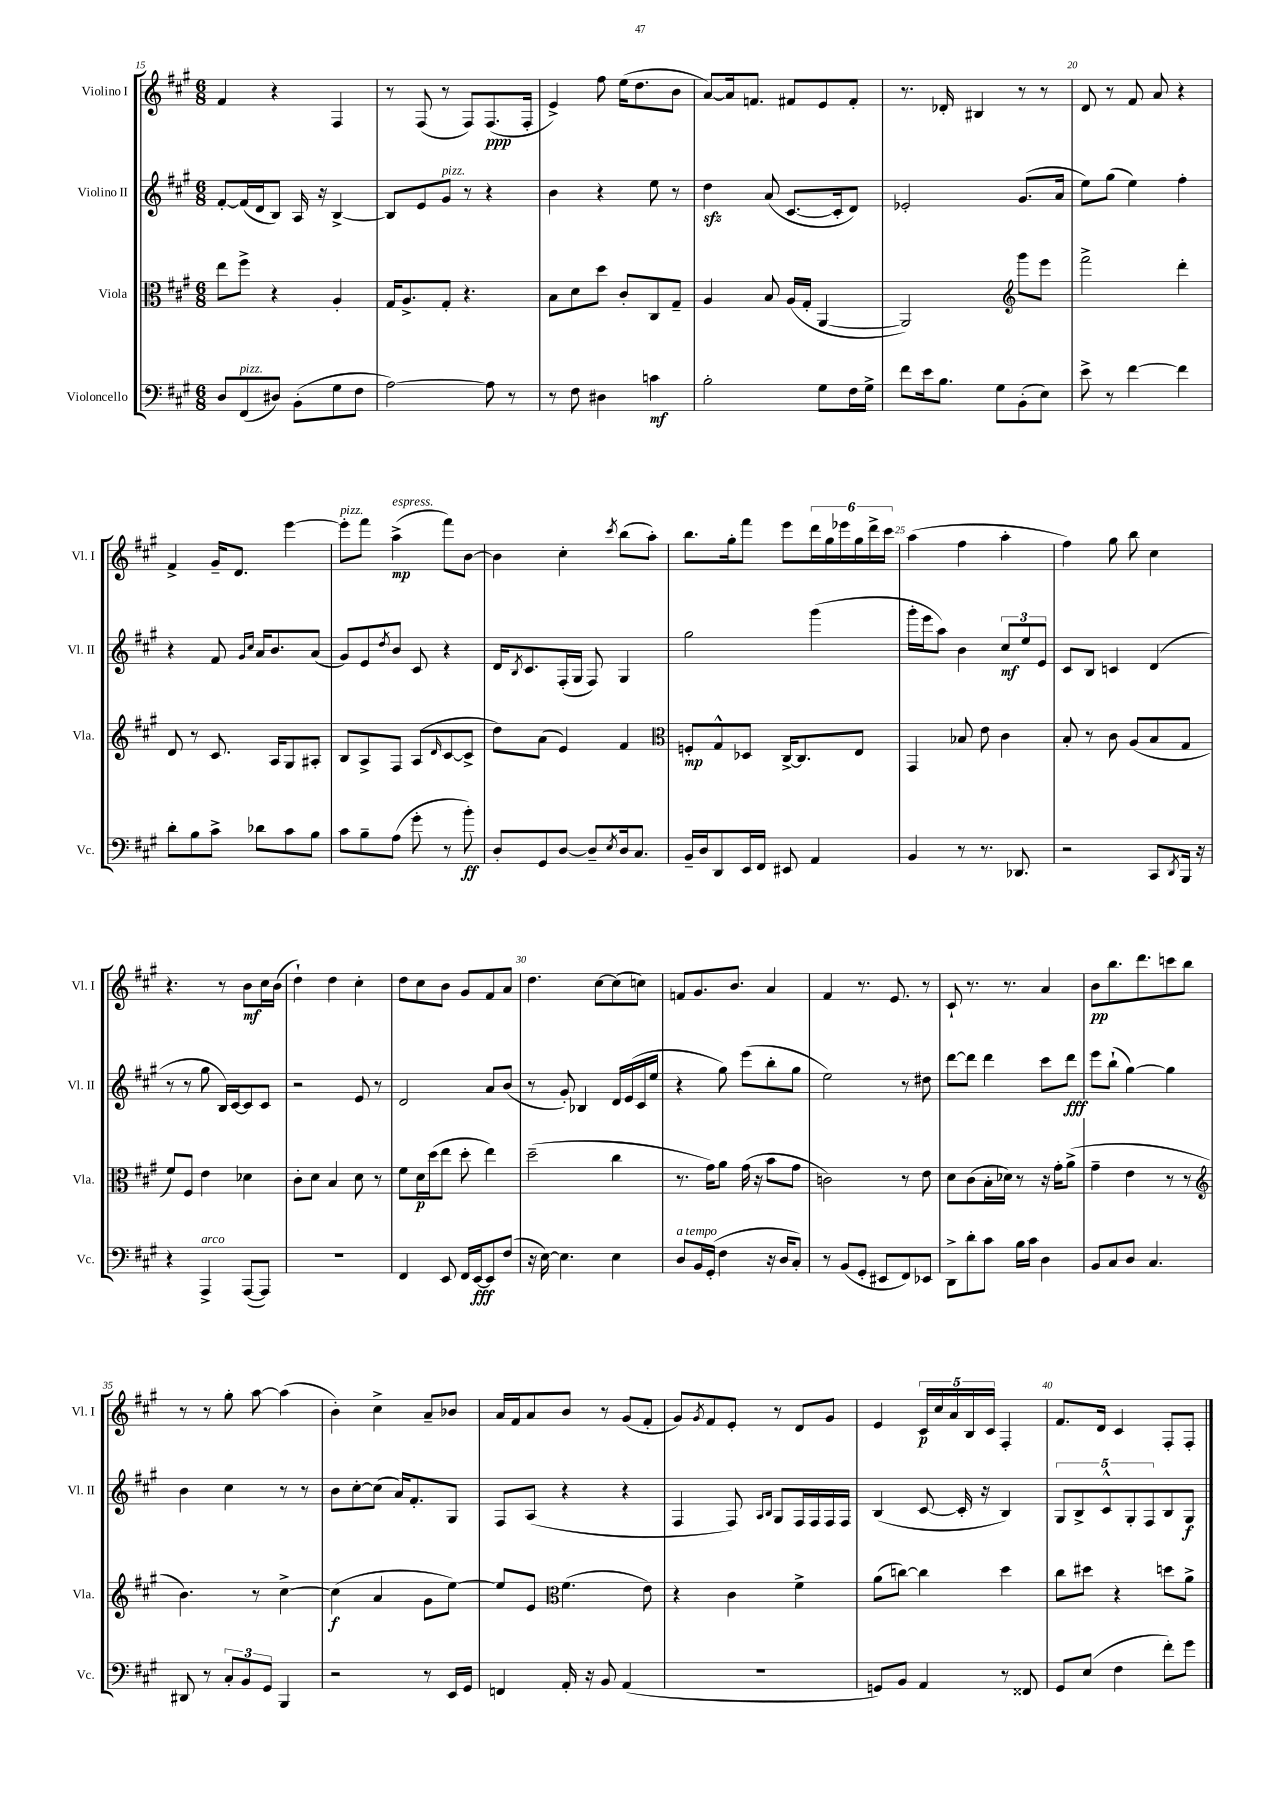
<<
\new StaffGroup <<
\new Staff = "s0" \with { instrumentName = "Violino I" shortInstrumentName = "Vl. I" } {
    \clef treble \key a \major \numericTimeSignature \time 6/8
    fis'4 r4 fis4 |
    r8 fis8( r8 fis8) fis8.\ppp( fis16-. |
    e'4->) fis''8 e''16( d''8. b'8 |
    a'8~) a'16 f'8. fis'8 e'8 fis'8-. |
    r8. des'16-. bis4 r8 r8 |
    d'8 r8 fis'8 a'8 r4 |
    fis'4-> gis'16-- d'8. e'''4~ |
    e'''8-.^\markup { \italic "pizz." } fis'''8 a''4->\mp^\markup { \italic "espress." }( fis'''8) b'8~ |
    b'4 cis''4-. \acciaccatura { cis'''8 } b''8( a''8-.) |
    b''8. gis''16-. fis'''8 e'''8 \tuplet 6/4 { d'''16 gis''16 ees'''16 gis''16 d'''16-> cis'''16 } |
    a''4( fis''4 a''4-. |
    fis''4) gis''8 b''8 cis''4 |
    r4. r8 b'8\mf cis''16 b'16( |
    d''4-!) d''4 cis''4-. |
    d''8 cis''8 b'8 gis'8 fis'8 a'8 |
    d''4. cis''8~ cis''8( c''8) |
    f'8 gis'8. b'8. a'4 |
    fis'4 r8. e'8. r8 |
    cis'8-! r8. r8. a'4 |
    b'8\pp b''8. d'''8. c'''8 b''8 |
    r8 r8 gis''8-. a''8~ a''4( |
    b'4-.) cis''4-> a'8-- bes'8 |
    a'16 fis'16 a'8 b'8 r8 gis'8( fis'8-. |
    gis'8) \acciaccatura { gis'8 } fis'8 e'8-. r8 d'8 gis'8 |
    e'4 \tuplet 5/4 { cis'16\p cis''16 a'16 b16 cis'16 } fis4-. |
    fis'8. d'16 cis'4 fis8-. fis8-. \bar "|." |
}
\new Staff = "s1" \with { instrumentName = "Violino II" shortInstrumentName = "Vl. II" } {
    \clef treble \key a \major \numericTimeSignature \time 6/8
    fis'8~-. fis'16( d'16 b8) a16 r16 b4~-> |
    b8 e'8 gis'8^\markup { \italic "pizz." } r8 r4 |
    b'4 r4 e''8 r8 |
    d''4\sfz a'8( cis'8.~ cis'16-. d'8) |
    ees'2-. gis'8.( a'16 |
    e''8) gis''8( e''4) fis''4-. |
    r4 fis'8 \grace { gis'16 cis''16 } a'16 b'8. a'8( |
    gis'8) e'8 \acciaccatura { d''8 } b'8 cis'8 r4 |
    d'16 \acciaccatura { b8 } cis'8. fis16-.( gis16 fis8) gis4 |
    gis''2 gis'''4( |
    gis'''16-. e'''16 a''8) b'4 \tuplet 3/2 { cis''8\mf e''8 e'8 } |
    cis'8 b8 c'4 d'4( |
    r8 r8 gis''8 b16) cis'16~ cis'8 cis'8 |
    r2 e'8 r8 |
    d'2 a'8 b'8( |
    r8 gis'8-.) bes4 d'16 e'16( cis'16 e''16 |
    r4 gis''8) e'''8( b''8-. gis''8 |
    e''2) r8 dis''8 |
    d'''8~ d'''8 d'''4 cis'''8 d'''8\fff |
    e'''8 b''8-!( gis''4~) gis''4 |
    b'4 cis''4 r8 r8 |
    b'8 cis''8~-. cis''8( a'16) fis'8.-. gis8 |
    fis8 a8( r4 r4 |
    fis4 fis8) \grace { a16 b16 } gis8 fis16 fis16 fis16 fis16 |
    b4( cis'8~ cis'16-. r16 b4) |
    \tuplet 5/4 { gis8 b8-> cis'8-^ gis8-. fis8 } b8 gis8\f \bar "|." |
}
\new Staff = "s2" \with { instrumentName = "Viola" shortInstrumentName = "Vla." } {
    \clef alto \key a \major \numericTimeSignature \time 6/8
    e''8 fis''8-> r4 a4-. |
    gis16 a8.-> gis8-. r4. |
    b8 d'8 d''8 cis'8-. cis8 gis8-- |
    a4 b8 a16( gis16-. a,4~ |
    a,2) \clef treble gis'''8 e'''8 |
    fis'''2-> d'''4-. |
    d'8 r8 cis'8. a16 gis8 ais8-. |
    b8 a8-> fis8 a8( \grace { d'16 } cis'8~ cis'8-> |
    d''8) a'8( e'4) fis'4 |
    \clef alto f8-.\mp gis8-^ des8 cis16~-> cis8. e8 |
    gis,4 bes8 e'8 cis'4 |
    b8-. r8 cis'8 a8( b8 gis8 |
    fis'8) fis8 e'4 des'4 |
    cis'8-. d'8 b4 d'8 r8 |
    fis'8 d'16\p d''16( e''8 d''8-. e''4) |
    d''2--( cis''4 |
    r8. gis'16) a'8 gis'16( r16 b'8 gis'8 |
    c'2) r8 e'8 |
    d'8 cis'8( b16-. des'16) r8 r16 gis'16-. a'8->( |
    gis'4-- e'4 r8 r8 |
    \clef treble b'4.) r8 cis''4~-> |
    cis''4\f( a'4 gis'8 e''8~) |
    e''8 e'8 \clef alto fis'4.( e'8) |
    r4 cis'4 fis'4-> |
    a'8( c''8~) c''4 d''4 |
    cis''8 dis''8 r4 d''8 a'8-> \bar "|." |
}
\new Staff = "s3" \with { instrumentName = "Violoncello" shortInstrumentName = "Vc." } {
    \clef bass \key a \major \numericTimeSignature \time 6/8
    d8 fis,8^\markup { \italic "pizz." }( dis8) b,8-.( gis8 fis8 |
    a2~) a8 r8 |
    r8 fis8 dis4 c'4\mf |
    b2-. gis8 fis16 gis16-> |
    fis'8 e'16 b8. gis8 b,8-.( e8) |
    e'8-> r8 fis'4~ fis'4 |
    d'8-. b8 cis'8-> des'8 cis'8 b8 |
    cis'8 b8-- a8( gis'8-. r8 b'8-.\ff) |
    d8-. gis,8 d8~ d8-- \acciaccatura { e8 } d16 cis8. |
    b,16-- d16 d,8 e,16 fis,16 eis,8 a,4 |
    b,4 r8 r8. des,8. |
    r2 cis,8 \acciaccatura { d,8 } b,,16 r16 |
    r4 a,,4->^\markup { \italic "arco" } a,,8~( a,,8) |
    R2. |
    fis,4 e,8 fis,16 e,16~\fff e,8 fis8( |
    r16 e16~) e4. e4 |
    d8^\markup { \italic "a tempo" } b,16 gis,16-.( fis4 r16 d16 cis8-.) |
    r8 b,8( gis,8-. eis,8 fis,8) ees,8 |
    d,8-> d'8-. cis'8 b16 cis'16 d4 |
    b,8 cis8 d8 cis4. |
    dis,8 r8 \tuplet 3/2 { cis8-. b,8 gis,8 } b,,4 |
    r2 r8 e,16 gis,16 |
    f,4 a,16-. r16 b,8 a,4( |
    R2. |
    g,8) b,8 a,4 r8 fisis,8 |
    gis,8 e8( fis4 fis'8-.) gis'8 \bar "|." |
}
>>
>>
\layout { \context { \Score currentBarNumber = #15 \override BarNumber.break-visibility = ##(#f #t #t) barNumberVisibility = #(every-nth-bar-number-visible 5) } }
